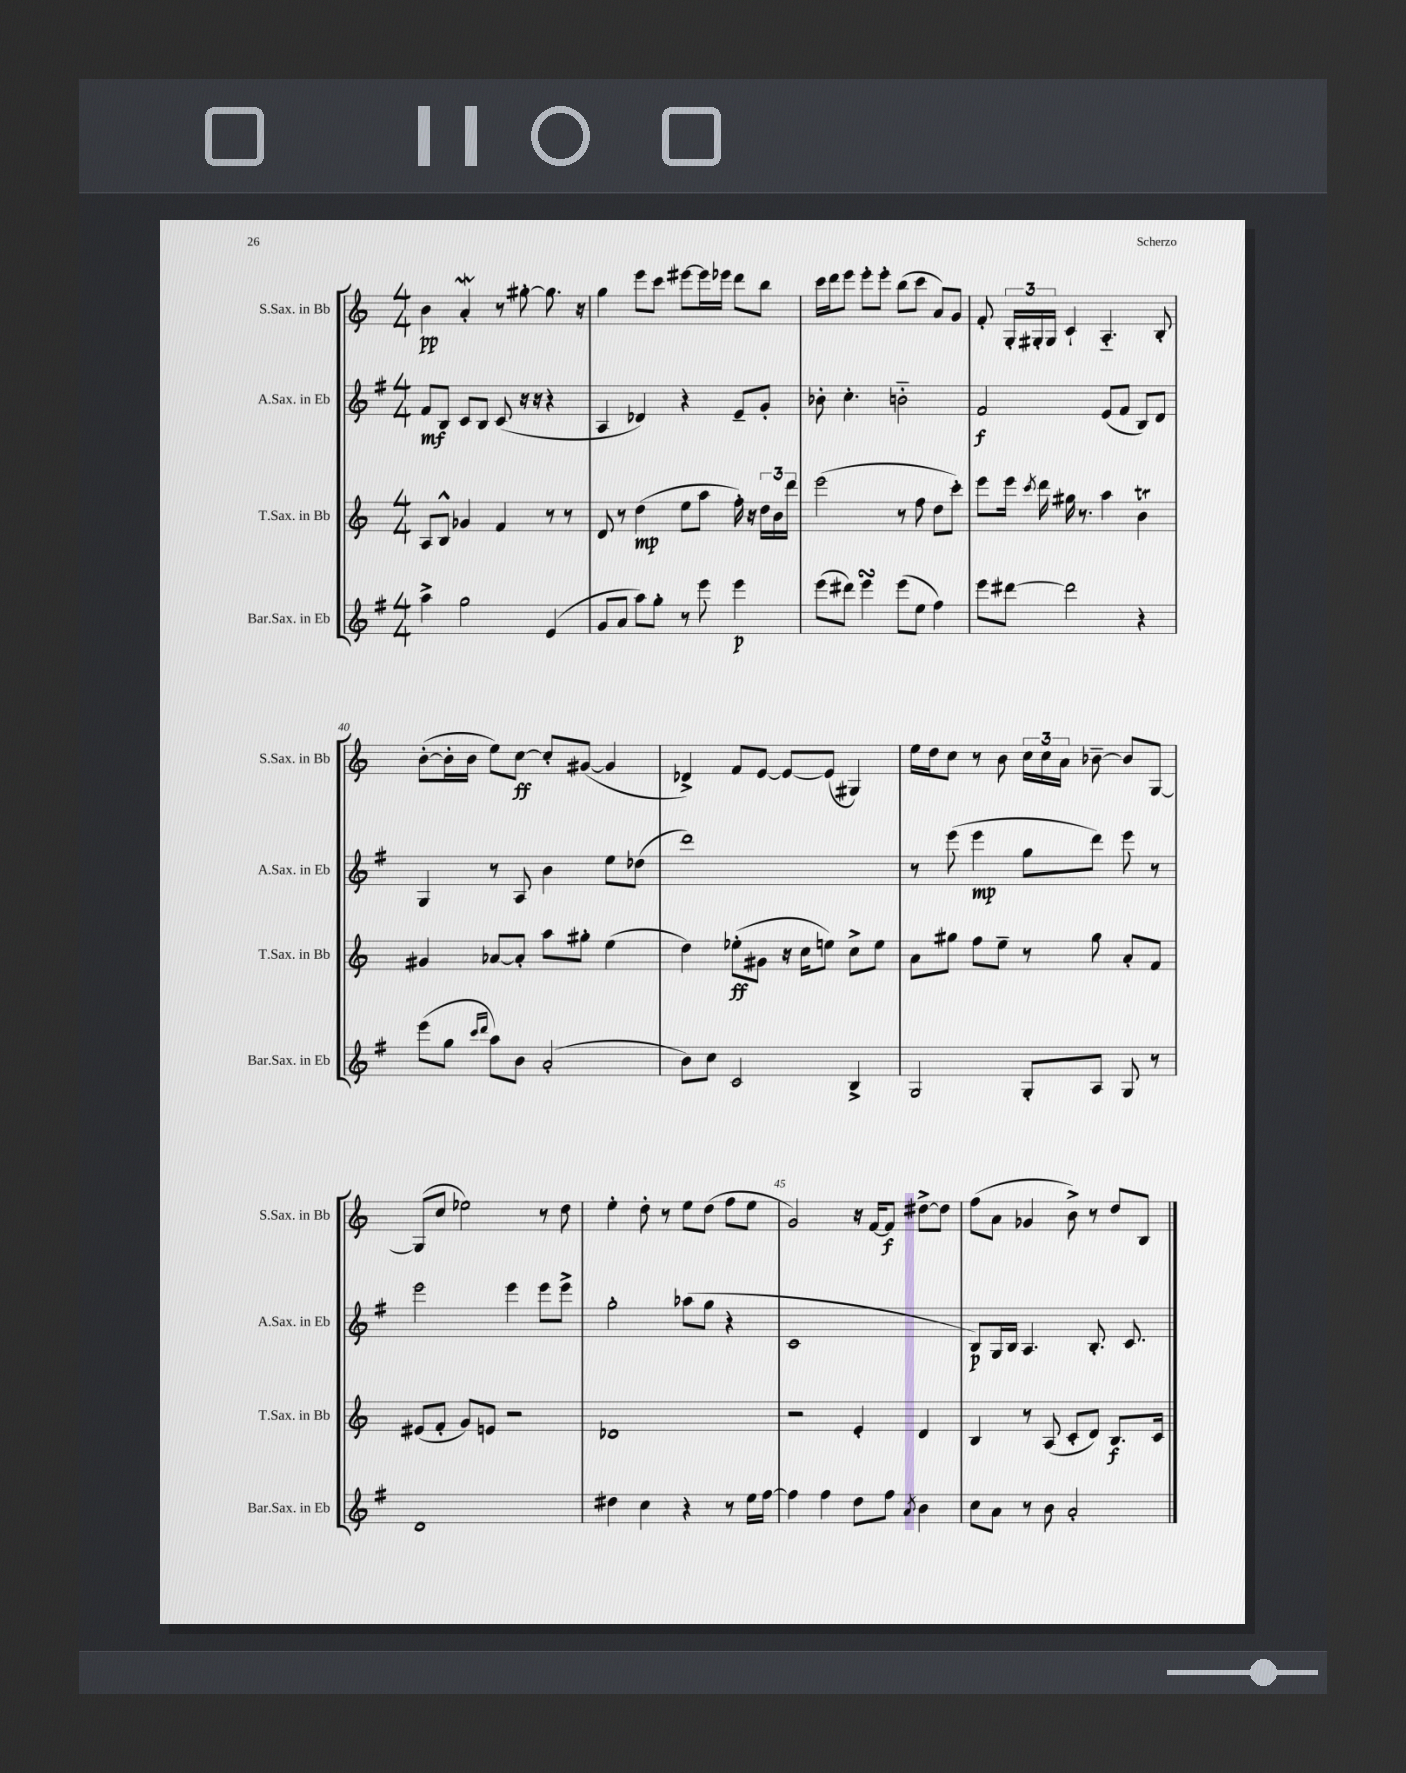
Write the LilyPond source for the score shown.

<<
\new StaffGroup <<
\new Staff = "s0" \with { instrumentName = "S.Sax. in Bb" shortInstrumentName = "S.Sax. in Bb" } {
    \clef treble \key c \major \numericTimeSignature \time 4/4
    \autoBeamOff b'4\pp a'4-.\mordent r8 gis''8~-. gis''8. r16 |
    g''4 e'''8[ c'''8] eis'''8[~ eis'''16 ees'''16] d'''8[ b''8] |
    c'''16[ d'''16 e'''8] e'''8[-. e'''8]-. b''8[( c'''8] a'8[) g'8] |
    f'8-. \tuplet 3/2 { g16[-. gis16-. gis16] } c'4-! a4.-_ b8-. |
    b'8[~-.( b'16-. b'16] e''8[) c''8]~\ff c''8[-. gis'8]~( gis'4 |
    des'4->) f'8[ e'8]~ e'8[~ e'8]( gis4) |
    e''16[ d''16 c''8] r8 b'8 \tuplet 3/2 { c''16[ c''16 a'16] } bes'8~-- bes'8[ g8]~ |
    g8[( c''8] ees''2) r8 d''8 |
    e''4-. d''8-. r8 e''8[ d''8]( f''8[ e''8] |
    g'2) r16 f'16[~ f'8]\f dis''8[~-> dis''8] |
    f''8[( a'8] ges'4 b'8->) r8 d''8[ b8] \bar "|." |
}
\new Staff = "s1" \with { instrumentName = "A.Sax. in Eb" shortInstrumentName = "A.Sax. in Eb" } {
    \clef treble \key g \major \numericTimeSignature \time 4/4
    \autoBeamOff fis'8[\mf b8] c'8[ b8] c'8( r16 r16 r4 |
    a4 des'4) r4 e'8[-- g'8]-. |
    bes'8-. c''4.-. b'2-_ |
    fis'2\f e'8[( fis'8] b8[) d'8] |
    g4 r8 a8 b'4 e''8[ des''8]( |
    d'''1) |
    r8 e'''8( e'''4\mp g''8[ d'''8]) e'''8 r8 |
    e'''2 e'''4 e'''8[ e'''8]-> |
    g''2-. aes''8[( g''8] r4 |
    c'1 |
    b8[\p) g16 b16] a4. b8.-. c'8. \bar "|." |
}
\new Staff = "s2" \with { instrumentName = "T.Sax. in Bb" shortInstrumentName = "T.Sax. in Bb" } {
    \clef treble \key c \major \numericTimeSignature \time 4/4
    \autoBeamOff a8[ b8]-^ ges'4 f'4 r8 r8 |
    d'8 r8 d''4\mp( e''8[ a''8] f''16-.) r16 \tuplet 3/2 { d''16[ b'16 d'''16] } |
    e'''2( r8 f''8 d''8[ c'''8]-.) |
    e'''8[ e'''16] \acciaccatura { c'''8 } d'''16 gis''16 r8. a''4 b'4\trill |
    gis'4 aes'8[~ aes'8]-. a''8[ gis''8]-. e''4( |
    d''4) ees''8[-.\ff( gis'8] r16 c''16[ e''8]) c''8[-> e''8] |
    a'8[ gis''8] f''8[ e''8]-- r8 gis''8 a'8[-. f'8] |
    eis'8[( f'8]-. g'8[) e'8] r2 |
    des'1 |
    r2 e'4-. d'4 |
    b4 r8 a8( c'8[-. d'8]) b8.[\f c'16] \bar "|." |
}
\new Staff = "s3" \with { instrumentName = "Bar.Sax. in Eb" shortInstrumentName = "Bar.Sax. in Eb" } {
    \clef treble \key g \major \numericTimeSignature \time 4/4
    \autoBeamOff a''4-> g''2 e'4( |
    g'8[ a'8] a''8[) g''8]-. r8 e'''8 e'''4\p |
    e'''8[( dis'''8]) e'''4\turn e'''8[( e''8] fis''4) |
    e'''8[ dis'''8]~ dis'''2 r4 |
    e'''8[( g''8] \grace { c'''16[ d'''16] } a''8[) b'8] a'2-.( |
    b'8[) c''8] c'2 b4-> |
    g2 g8[-. a8] g8 r8 |
    d'1 |
    dis''4 c''4 r4 r8 e''16[ fis''16]~ |
    fis''4 fis''4 d''8[ fis''8] \acciaccatura { a'8 } b'4 |
    c''8[ a'8] r8 b'8 a'2-. \bar "|." |
}
>>
>>
\layout { \context { \Score currentBarNumber = #36 \override BarNumber.break-visibility = ##(#f #t #t) barNumberVisibility = #(every-nth-bar-number-visible 5) } }
